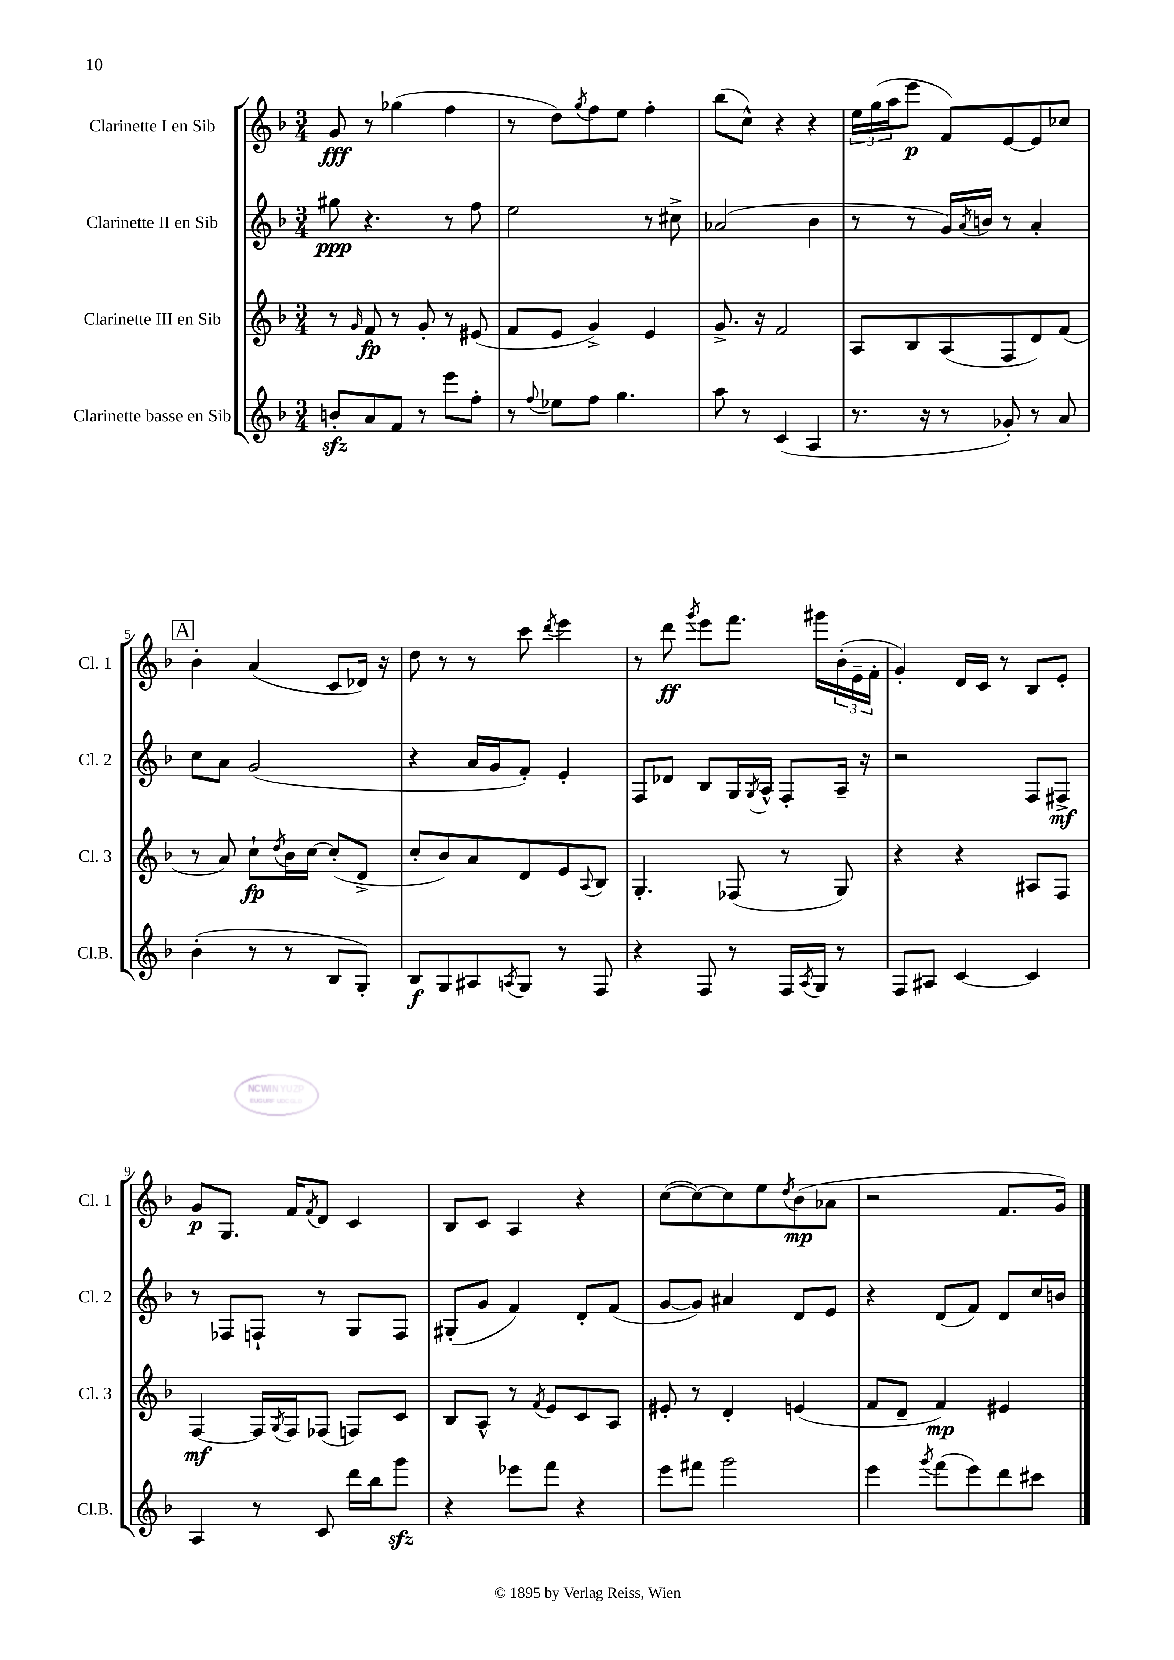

**kern	**kern	**kern	**kern
*staff4	*staff3	*staff2	*staff1
*clefG2	*clefG2	*clefG2	*clefG2
*k[b-]	*k[b-]	*k[b-]	*k[b-]
*M3/4	*M3/4	*M3/4	*M3/4
8b'	8r	8gg#	8g
.	16qqg	.	.
8a	8f	4.r	8r
8f	8r	.	(4gg-
8r	8g'	.	.
8eee	8r	8r	4ff
8ff'	(8e#	8ff	.
=	=	=	=
8r	8f	2ee	8r
8qqff	.	.	.
8ee-	8e	.	8dd)
.	.	.	8qgg
8ff	4g^)	.	8ff
4.gg	.	.	8ee
.	4e	8r	4ff'
.	.	8cc#^	.
=	=	=	=
8aa	8.g^	(2a-	(8bb-
8r	.	.	8cc^^)
.	16r	.	.
(4c	2f	.	4r
4A	.	4b-	4r
=	=	=	=
8.r	8A	8r	24ee
.	.	.	(24gg
.	.	.	24aa
.	8B-	8r	8eee
16r	.	.	.
8r	(8A	16g)	8f)
.	.	8qa	.
.	.	16b	.
8g-')	8F	8r	[8e
8r	8d)	4a'	8e]
8a	(8f	.	8cc-
=	=	=	=
(4b-'	8r	8cc	4b-'
.	8a)	8a	.
8r	8cc`	(2g	(4a
.	8qdd	.	.
8r	16b-	.	.
.	[16cc	.	.
8B-	(8cc']	.	8c
8G')	8d^	.	16d-)
.	.	.	16r
=	=	=	=
8B-	8cc'	4r	8dd
8G	8b-)	.	8r
8A#	8a	16a	8r
.	.	16g	.
8qA	.	.	.
8G	8d	8f')	8ccc
.	.	.	8qddd
8r	8e	4e'	4eee
.	8qqA	.	.
8F	8B-	.	.
=	=	=	=
4r	4.G'	8F	8r
.	.	8d-	8ddd
.	.	.	8qggg
8F	.	8B-	8eee
8r	(8F-	16G	8.fff
.	.	8qG	.
.	.	16A^^	.
16F	8r	8F'	.
8qA	.	.	.
16G	.	.	16ggg#
8r	8G)	16A~	(24b-'
.	.	.	24e~
.	.	16r	.
.	.	.	24f'
=	=	=	=
8F	4r	2r	4g')
8A#	.	.	.
[4c	4r	.	16d
.	.	.	16c
.	.	.	8r
4c]	8A#	8F	8B-
.	8F	8F#^	8e'
=	=	=	=
4A	[4F	8r	8g
.	.	8F-	8.G
8r	16F]	8F`	.
.	8qG	.	.
.	16F	.	16f
.	.	.	8qf
8c	(8F-	8r	8d
16ddd	8F)	8G	4c
16bb-	.	.	.
8ggg	8c	8F	.
=	=	=	=
4r	8B-	(8G#'	8B-
.	8A^^	8g	8c
8eee-	8r	4f)	4A
.	8qf	.	.
8fff	8e	.	.
4r	8c	8d'	4r
.	8A	(8f	.
=	=	=	=
8eee	8e#'	[8g	([8cc
8fff#	8r	8g])	8cc_)
2ggg	4d'	4a#	8cc]
.	.	.	8ee
.	.	.	8qdd
.	(4e	8d	(8b-
.	.	8e	8a-
=	=	=	=
4eee	8f	4r	2r
.	8d~	.	.
8qggg	.	.	.
(8fff	4f)	(8d	.
8eee)	.	8f)	.
8ddd	4e#	8d	8.f
8ccc#	.	16cc	.
.	.	16b	16g)
==	==	==	==
*-	*-	*-	*-
